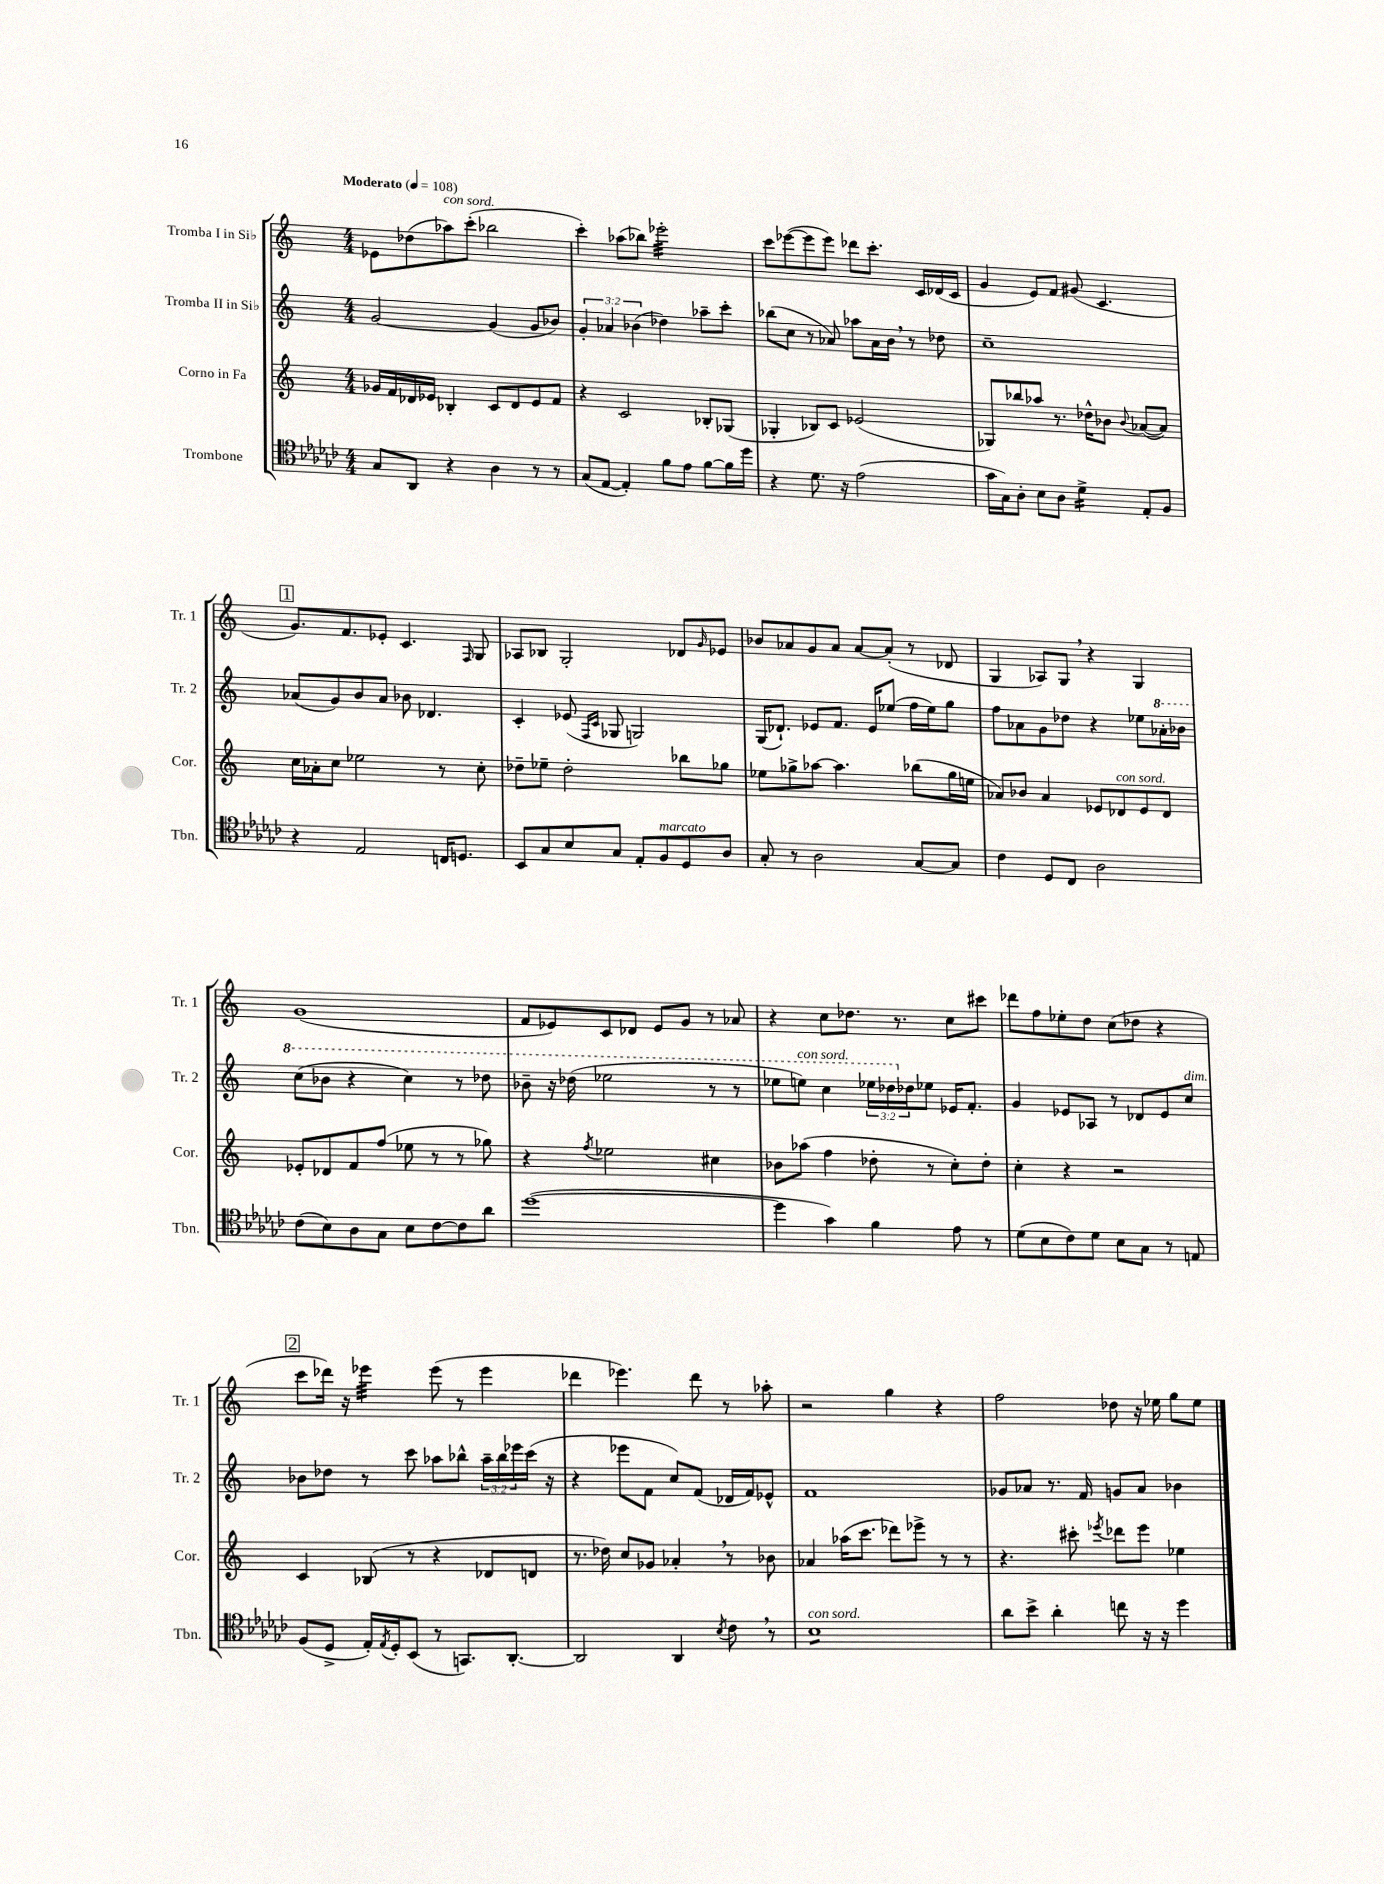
<<
\new StaffGroup <<
\new Staff = "s0" \with { instrumentName = "Tromba I in Sib" shortInstrumentName = "Tr. 1" } {
    \clef treble \key c \major \numericTimeSignature \time 4/4 \tempo "Moderato" 4 = 108
    ees'8 des''8( aes''8^\markup { \italic "con sord." }) c'''8-.( bes''2 |
    c'''4-.) aes''8( bes''8) ees'''2:32-. |
    c'''8 ees'''8~( ees'''8 ees'''8) des'''8 c'''8.-. c'16 des'16( c'16 |
    g'4 e'8) f'8 gis'8( c'4. |
    \mark \markup { \box "1" } g'8.) f'8. ees'8-. c'4. \grace { f16 } g8 |
    aes8 bes8 g2-. des'8 \grace { g'16 } ees'8 |
    bes'8 aes'8 g'8 aes'8 aes'8~ aes'8-.( r8 des'8 |
    g4 aes8) g8 \breathe r4 g4 |
    g'1( |
    f'8 ees'8) c'8 des'8 ees'8 g'8 r8 aes'8 |
    r4 c''8 des''8. r8. c''8 cis'''8 |
    des'''8 f''8 ees''8-. d''8 c''8( des''8 r4 |
    \mark \markup { \box "2" } c'''8 des'''16) r16 ees'''4:32 ees'''8( r8 ees'''4 |
    des'''4 ees'''4.) des'''8 r8 aes''8-. |
    r2 g''4 r4 |
    f''2 des''8 r16 ees''16 g''8 ees''8 \bar "|." |
}
\new Staff = "s1" \with { instrumentName = "Tromba II in Sib" shortInstrumentName = "Tr. 2" } {
    \clef treble \key c \major \numericTimeSignature \time 4/4 \override Staff.TupletNumber.text = #tuplet-number::calc-fraction-text
    g'2~ g'4( g'8 bes'8) |
    \tuplet 3/2 { g'4-. aes'4 bes'4( } des''4) aes''8-- c'''8-. |
    bes''8( c''8 r8 aes'8) aes''8 aes'16 b'16 \breathe r8 des''8 |
    c''1-- |
    \mark \markup { \box "1" } aes'8( g'8) b'8 aes'8 bes'8 des'4. |
    c'4-. ees'8( \grace { f16 c'16 } ges8 g2) |
    g16( des'8.-!) ees'8 f'8. ees'16 ees''8( f''16 ees''16) g''8 |
    f''8 aes'8 g'8 des''8 r4 ees''8 \ottava #1 aes''16-. bes''16 |
    c'''8( bes''8 r4 c'''4) r8 des'''8 |
    bes''8-- r16 des'''16( ees'''2 r8 r8 |
    ees'''8 e'''8^\markup { \italic "con sord." }) c'''4 \tuplet 3/2 { ees'''16 des'''16 \ottava #0 des''16 } ees''8 ees'16 f'8.-. |
    g'4 ees'8 aes8 r8 des'8 ees'8 c''8^\markup { \italic "dim." } |
    \mark \markup { \box "2" } bes'8 des''8 r8 c'''8 aes''8 bes''8-^ \tuplet 3/2 { aes''16-- bes''16 ees'''16 } c'''16( r16 |
    r4 ees'''8 f'8 c''8) f'8( des'16 f'16) ees'8-^ |
    f'1 |
    ges'8 aes'8 r8. f'16 g'8 aes'8 bes'4 \bar "|." |
}
\new Staff = "s2" \with { instrumentName = "Corno in Fa" shortInstrumentName = "Cor." } {
    \clef treble \key c \major \numericTimeSignature \time 4/4
    ges'16 f'16 des'16 ees'16 bes4-. c'8 des'8 ees'8 f'8 |
    r4 c'2 bes8-. ges8( |
    ges4-. bes8) c'8 ees'2( |
    ges8) bes''8 aes''8 r8. des''16-^ bes'8 \appoggiatura { bes'8 } aes'8~( aes'8) |
    \mark \markup { \box "1" } c''16 aes'16-. c''8 ees''2 r8 c''8-. |
    des''8-- ees''8-- des''2-. bes''8 ges''8 |
    ees''8 ges''8-> aes''8~ aes''4. bes''8( ges''16 e''16 |
    aes'8) bes'8 aes'4 ees'8 des'8^\markup { \italic "con sord." } ees'8 des'8 |
    ees'8-. des'8 f'8 f''8( ees''8 r8 r8 ges''8) |
    r4 \acciaccatura { f''8 } ees''2 cis''4 |
    bes'8 aes''8( f''4 des''8-. r8 c''8-.) des''8-. |
    c''4-. r4 r2 |
    \mark \markup { \box "2" } c'4 bes8( r8 r4 des'8 d'8 |
    r8. des''16) c''8 ges'8 aes'4-. \breathe r8 bes'8 |
    aes'4 aes''16( c'''8. des'''8) ees'''8-> r8 r8 |
    r4. cis'''8-. \acciaccatura { ees'''8 } des'''8 ees'''8 ees''4 \bar "|." |
}
\new Staff = "s3" \with { instrumentName = "Trombone" shortInstrumentName = "Tbn." } {
    \clef tenor \key ges \major \numericTimeSignature \time 4/4
    ges8 aes,8 r4 aes4 r8 r8 |
    ges8( ees8~ ees4-.) f'8 ees'8 f'8~ f'16 des''16 |
    r4 des'8. r16 ees'2( |
    ges'16 ges16) aes8-. bes8 aes8 des'4:16-> ees8-. f8 |
    \mark \markup { \box "1" } r4 ees2 c16 d8. |
    bes,8 ges8 bes8 ges8 ees8-. f8^\markup { \italic "marcato" } des8 aes8 |
    ges8-. r8 aes2 ges8~ ges8 |
    ces'4 des8 ces8 aes2 |
    ces'8( bes8) aes8 ges8 bes8 ces'8~ ces'8 aes'8 |
    des''1~( |
    des''4 ges'4) f'4 ees'8 r8 |
    des'8( bes8 ces'8) des'8 bes8 ges8 r8 e8 |
    \mark \markup { \box "2" } f8( des8-> ees16-.) \acciaccatura { ees8 } des16-. bes,8( r8 g,8.) aes,8.~-. |
    aes,2 aes,4 \acciaccatura { bes8 } ces'8 \breathe r8 |
    bes1:8^\markup { \italic "con sord." } |
    aes'8 bes'8-> aes'4-. c''8 r16 r16 des''4 \bar "|." |
}
>>
>>
\layout { \context { \Score \remove "Bar_number_engraver" } }
